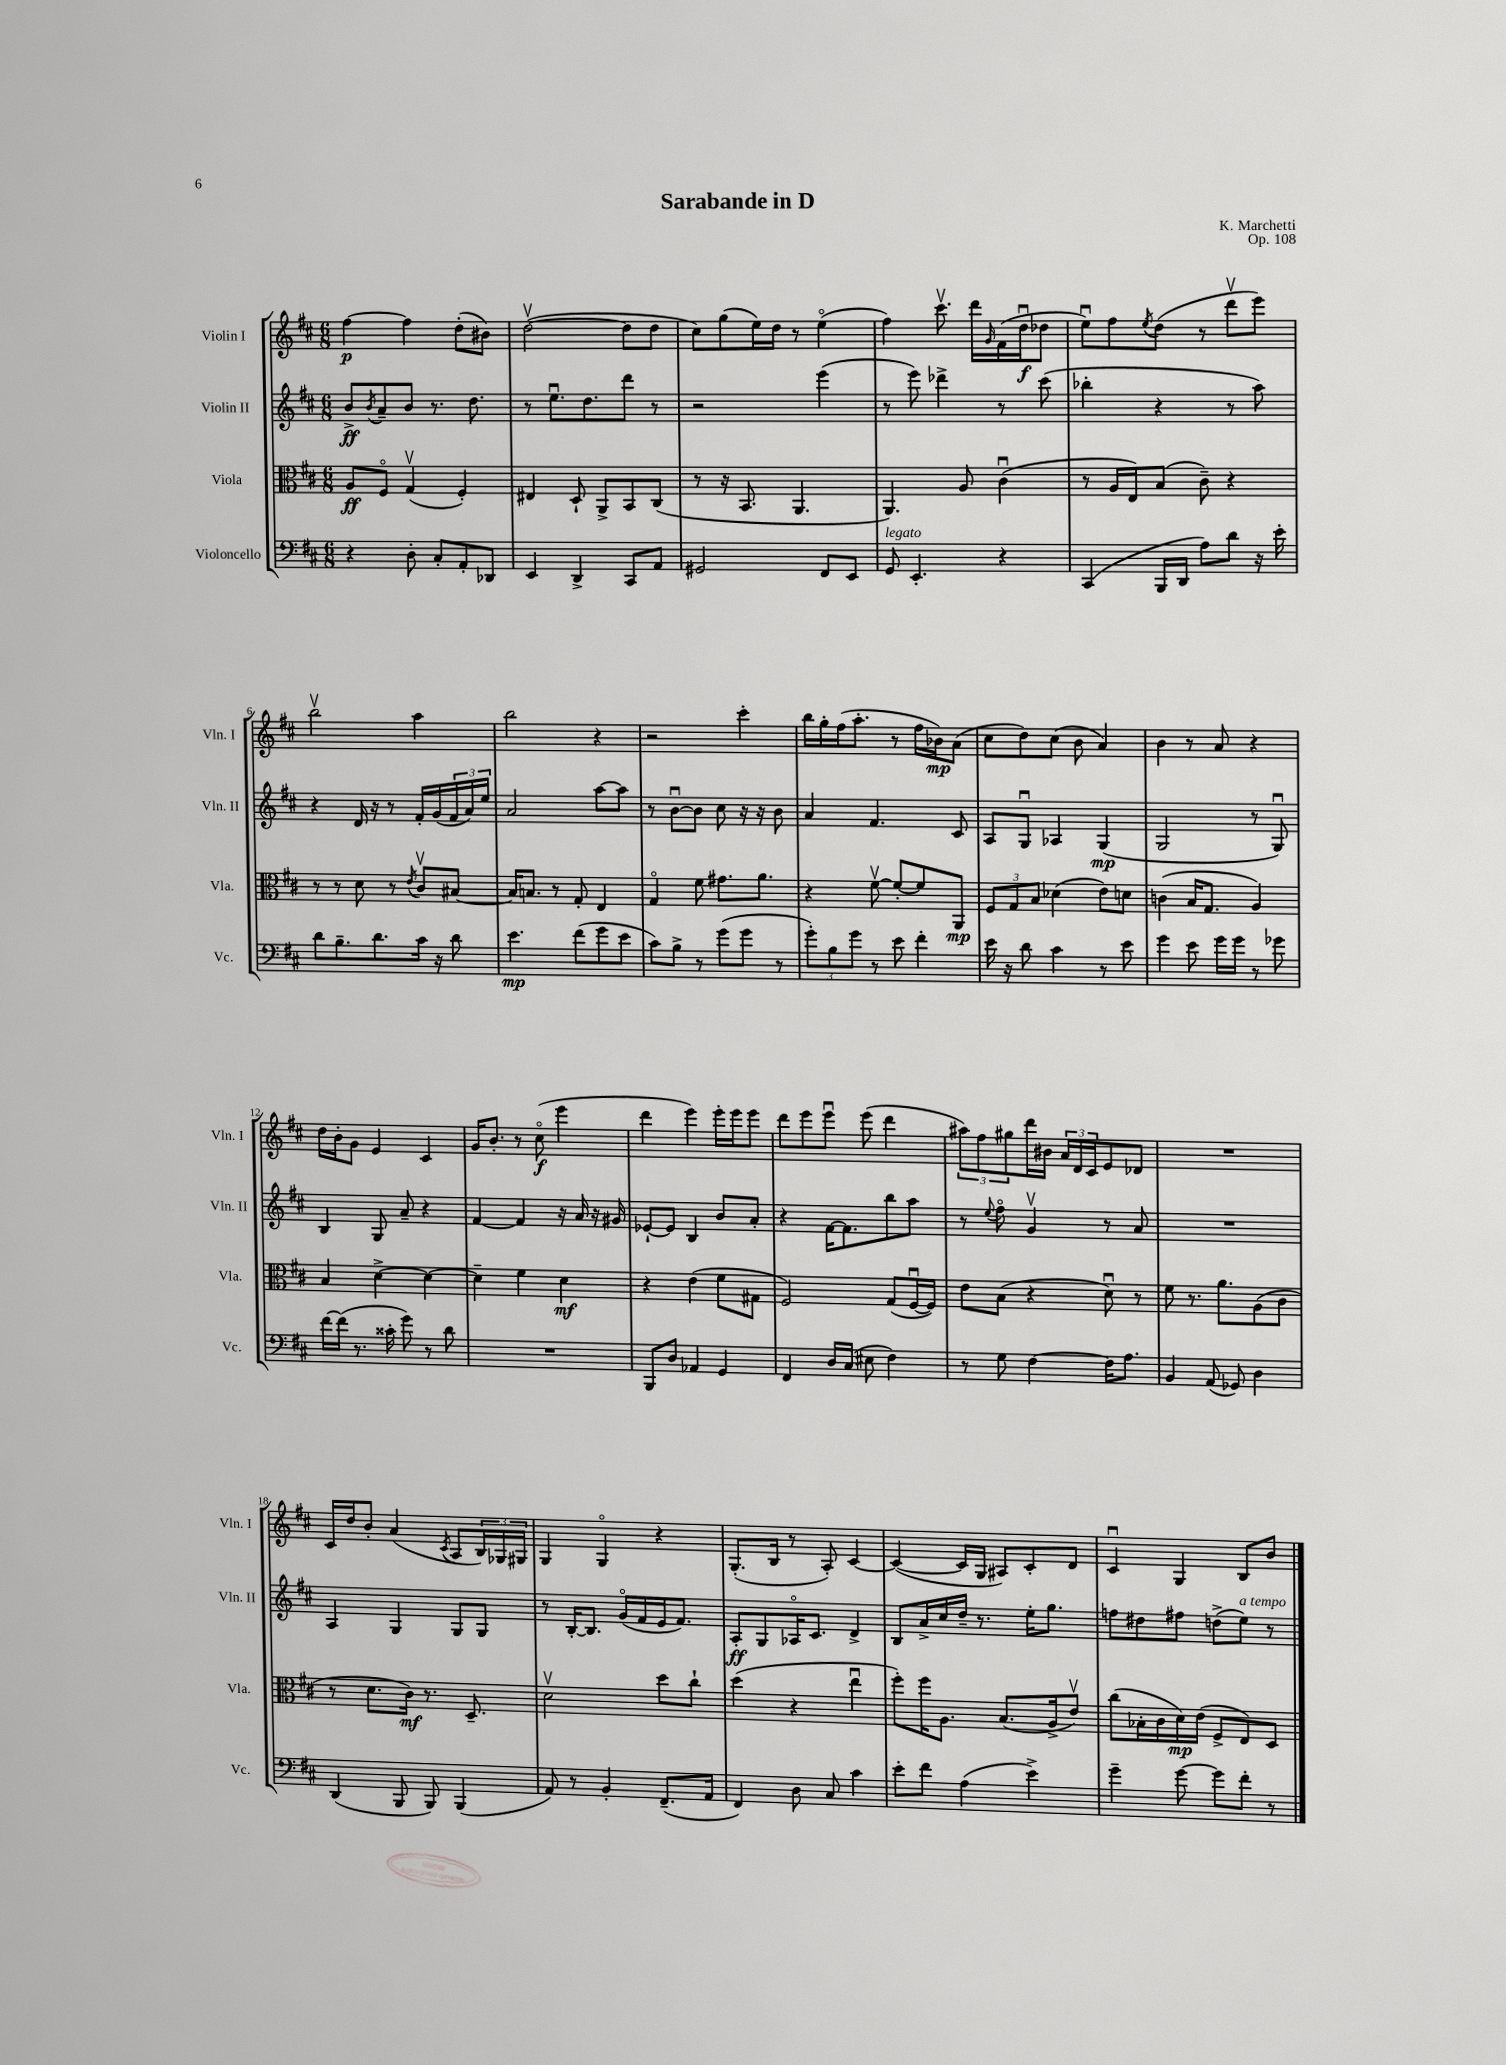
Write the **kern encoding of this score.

**kern	**dynam	**kern	**dynam	**kern	**dynam	**kern	**dynam
*part4	*part4	*part3	*part3	*part2	*part2	*part1	*part1
*staff4	*staff4	*staff3	*staff3	*staff2	*staff2	*staff1	*staff1
*I"Violoncello	*	*I"Viola	*	*I"Violin II	*	*I"Violin I	*
*I'Vc.	*	*I'Vla.	*	*I'Vln. II	*	*I'Vln. I	*
*clefF4	*	*clefC3	*	*clefG2	*	*clefG2	*
*k[f#c#]	*	*k[f#c#]	*	*k[f#c#]	*	*k[f#c#]	*
*M6/8	*	*M6/8	*	*M6/8	*	*M6/8	*
=1	=1	=1	=1	=1	=1	=1	=1
4r	.	8A/L	ff	8b^/L	ff	[4ff#\	p
.	.	.	.	8qb/	.	.	.
.	.	8F#/J	.	8a~/	.	.	.
8D'\	.	(4Gv/	.	8b/J	.	4ff#\]	.
8C#'/L	.	.	.	8.r	.	.	.
8AA'/	.	4F#'/)	.	.	.	(8dd'\L	.
.	.	.	.	8.dd\	.	.	.
8DD-X/J	.	.	.	.	.	8b#X\J)	.
=2	=2	=2	=2	=2	=2	=2	=2
4EE/	.	4E#X/	.	8r	.	([2ddv\	.
.	.	.	.	8.eeu\L	.	.	.
4DD^/	.	8D`/	.	.	.	.	.
.	.	.	.	8.dd\	.	.	.
.	.	8AA^/L	.	.	.	.	.
8CC#/L	.	8BB/	.	8ddd\J	.	8dd\L]	.
8AA/J	.	(8C#/J	.	8r	.	8dd\J	.
=3	=3	=3	=3	=3	=3	=3	=3
2GG#X/	.	8r	.	2r	.	8cc#\L)	.
.	.	16r	.	.	.	(8gg\	.
.	.	8.BB/	.	.	.	.	.
.	.	.	.	.	.	16ee\L)	.
.	.	.	.	.	.	16dd\JJ	.
.	.	4.AA/	.	.	.	8r	.
8FF#/L	.	.	.	(4eee\	.	(4ee\	.
8EE/J	.	.	.	.	.	.	.
=4	=4	=4	=4	=4	=4	=4	=4
!LO:TX:a:i:t=legato	!	!	!	!	!	!	!
8GG/	.	4.AA/)	.	8r	.	4ff#\)	.
4.EE'/	.	.	.	8eee\)	.	.	.
.	.	.	.	4ddd-X^\	.	8.ccc#v\	.
.	.	8A/	.	.	.	.	.
.	.	.	.	.	.	16ddd\LL	.
.	.	.	.	.	.	16qqg/	.
4r	.	(4c#u\	.	8r	.	(16f#\	.
.	.	.	.	.	.	16ddu\J	f
.	.	.	.	(8ccc#\	.	8dd-X\J	.
=5	=5	=5	=5	=5	=5	=5	=5
(4CC#/	.	8r	.	4bb-X'\	.	8eeu\L)	.
.	.	16A/LL	.	.	.	8ff#\	.
.	.	16E/J)	.	.	.	.	.
.	.	.	.	.	.	8qee/	.
16BBB/LL	.	(8B/J	.	4r	.	(8dd\J	.
16DD/JJ	.	.	.	.	.	.	.
8A\L)	.	8c#~\)	.	.	.	8r	.
8d\J	.	4r	.	8r	.	8dddv\L	.
16r	.	.	.	8aa\)	.	8eee\J)	.
16e'\	.	.	.	.	.	.	.
!!LO:LB:g=z
=6	=6	=6	=6	=6	=6	=6	=6
8d\L	.	8r	.	4r	.	2bbv\	.
8.B~\	.	8r	.	.	.	.	.
.	.	8d\	.	16d/	.	.	.
8.d\	.	.	.	16r	.	.	.
.	.	8r	.	8r	.	.	.
.	.	8qe/	.	.	.	.	.
16c#\Jk	.	8c#v/L	.	16f#'/LL	.	4aa\	.
16r	.	.	.	(16g/	.	.	.
8d\	.	[8B#X/J	.	24f#/	.	.	.
.	.	.	.	24a/)	.	.	.
.	.	.	.	24ee/JJ	.	.	.
=7	=7	=7	=7	=7	=7	=7	=7
4.e\	mp	16B#/KL]	.	2a/	.	2bb\	.
.	.	8.Bn/J	.	.	.	.	.
.	.	8r	.	.	.	.	.
(8f#\L	.	8G'/	.	.	.	.	.
8g\	.	4E/	.	[8aa\L	.	4r	.
8e\J	.	.	.	8aa\J]	.	.	.
=8	=8	=8	=8	=8	=8	=8	=8
8c#\L)	.	4G/	.	8r	.	2r	.
8B^\J	.	.	.	[8bu\L	.	.	.
8r	.	8f#\	.	8b\J]	.	.	.
(8g\L	.	8.g#X\L	.	8cc#\	.	.	.
8g\J	.	.	.	16r	.	4ccc#'\	.
.	.	8.a\J	.	16r	.	.	.
8r	.	.	.	8b\	.	.	.
=9	=9	=9	=9	=9	=9	=9	=9
12g'\L)	.	4r	.	4a/	.	16bb\LL	.
.	.	.	.	.	.	16gg'\	.
12B\	.	.	.	.	.	.	.
.	.	.	.	.	.	(16ff#\J	.
12g\J	.	.	.	.	.	.	.
.	.	.	.	.	.	8.aa'\J	.
8r	.	[8f#v\	.	4.f#/	.	.	.
8e\	.	8f#'/L_	.	.	.	8r	.
4f#'\	.	8f#/]	.	.	.	16ff#\LL	.
.	.	.	.	.	.	16b-X\J)	mp
.	.	8AA/J	mp	8c#/	.	(8a\J	.
=10	=10	=10	=10	=10	=10	=10	=10
16e\	.	12F#/L	.	8A/L	.	8cc#\L	.
16r	.	.	.	.	.	.	.
.	.	12G/	.	.	.	.	.
8d\	.	.	.	8Gu/J	.	8dd\)	.
.	.	12B/J	.	.	.	.	.
4c#\	.	(4d-X\	.	4A-X/	.	(8cc#\J	.
.	.	.	.	.	.	8b\	.
8r	.	8e\L)	.	(4G/	mp	4a/)	.
8e\	.	8dn\J	.	.	.	.	.
=11	=11	=11	=11	=11	=11	=11	=11
4g\	.	(4cn\	.	2G/	.	4b\	.
8e\	.	16B/KL	.	.	.	8r	.
.	.	8.G/J	.	.	.	.	.
16g\LL	.	.	.	.	.	8a/	.
16g\JJ	.	.	.	.	.	.	.
8r	.	4A/)	.	8r	.	4r	.
8g-X\	.	.	.	8Gu/)	.	.	.
!!LO:LB:g=z
=12	=12	=12	=12	=12	=12	=12	=12
[16f#\LL	.	4B/	.	4B/	.	16dd\LL	.
(16f#\JJ]	.	.	.	.	.	16b'\J	.
8.r	.	.	.	.	.	8g\J	.
.	.	[4d^\	.	8G/	.	4e/	.
16c##X'\	.	.	.	.	.	.	.
8g\)	.	.	.	8a~/	.	.	.
8r	.	4d\_	.	4r	.	4c#/	.
8d\	.	.	.	.	.	.	.
=13	=13	=13	=13	=13	=13	=13	=13
2.r	.	4d~\]	.	[4f#/	.	16g/KL	.
.	.	.	.	.	.	8.b'/J	.
.	.	4f#\	.	4f#/]	.	8r	.
.	.	.	.	.	.	(8cc#\	f
.	.	4d\	mf	16r	.	4eee\	.
.	.	.	.	16a/	.	.	.
.	.	.	.	16r	.	.	.
.	.	.	.	16g#X/	.	.	.
=14	=14	=14	=14	=14	=14	=14	=14
8BBB/L	.	4r	.	[8e-X`/L	.	4ddd\	.
8D/J	.	.	.	8e-/J]	.	.	.
4AA-X/	.	(4e\	.	4B/	.	4eee\)	.
4GG/	.	8f#\L	.	8b/L	.	16eee'\LL	.
.	.	.	.	.	.	16eee\J	.
.	.	8G#X\J	.	8a'/J	.	8eee\J	.
=15	=15	=15	=15	=15	=15	=15	=15
4FF#/	.	2F#/)	.	4r	.	8ddd\L	.
.	.	.	.	.	.	8eee\	.
16D/LL	.	.	.	[16f#\KL	.	8eeeu\J	.
(16C#/JJ	.	.	.	8.f#\]	.	.	.
8E#X\	.	.	.	.	.	(8eee\	.
4F#\)	.	(8G/L	.	8bb\	.	4ddd\	.
.	.	[16F#u/L	.	8aa\J	.	.	.
.	.	16F#/JJ])	.	.	.	.	.
=16	=16	=16	=16	=16	=16	=16	=16
8r	.	8e\L	.	8r	.	12aa#X\L)	.
.	.	.	.	.	.	12ff#\	.
.	.	.	.	8qqee/	.	.	.
8G\	.	(8B\J	.	8ff#\	.	.	.
.	.	.	.	.	.	12gg#X\	.
[4F#\	.	4r	.	4gv/	.	16ddd\L	.
.	.	.	.	.	.	16b#X\JJ	.
.	.	.	.	.	.	24a/LL	.
.	.	.	.	.	.	24d/	.
.	.	.	.	.	.	24c#/J	.
16F#\KL]	.	8du\)	.	8r	.	8e/	.
8.A\J	.	.	.	.	.	.	.
.	.	8r	.	8a/	.	8d-X/J	.
=17	=17	=17	=17	=17	=17	=17	=17
4BB/	.	8f#\	.	2.r	.	2.r	.
.	.	8.r	.	.	.	.	.
(8AA/	.	.	.	.	.	.	.
.	.	8.a\L	.	.	.	.	.
8GG-X/)	.	.	.	.	.	.	.
4D\	.	(8A\	.	.	.	.	.
.	.	8c#\J	.	.	.	.	.
!!LO:LB:g=z
=18	=18	=18	=18	=18	=18	=18	=18
(4DD/	.	8r	.	4A/	.	16c#/LL	.
.	.	.	.	.	.	16dd/J	.
.	.	8.d\L	.	.	.	8b'/J	.
8BBB/	.	.	.	4G/	.	(4a/	.
.	.	16c#\Jk)	mf	.	.	.	.
8BBB/)	.	8.r	.	.	.	.	.
.	.	.	.	.	.	8qc#/	.
(4BBB/	.	.	.	8G/L	.	8A/L	.
.	.	8.D~/	.	.	.	.	.
.	.	.	.	8G/J	.	24B/L)	.
.	.	.	.	.	.	24G-X/	.
.	.	.	.	.	.	24G#X/JJ	.
=19	=19	=19	=19	=19	=19	=19	=19
8AA/)	.	2dv\	.	8r	.	4G/	.
8r	.	.	.	[16B'/KL	.	.	.
.	.	.	.	8.B/J]	.	.	.
4BB'/	.	.	.	.	.	4G/	.
.	.	.	.	(16g/LL	.	.	.
.	.	.	.	16f#/	.	.	.
(8.FF#~/L	.	8dd\L	.	16e/J	.	4r	.
.	.	.	.	8.f#/J)	.	.	.
.	.	8cc#`\J	.	.	.	.	.
16AA/Jk	.	.	.	.	.	.	.
=20	=20	=20	=20	=20	=20	=20	=20
4FF#/)	.	(4dd\	.	8A'/L	ff	(8.G'/L	.
.	.	.	.	8G/	.	.	.
.	.	.	.	.	.	16B/Jk	.
8D\	.	4r	.	16A-X/K	.	8r	.
.	.	.	.	8.c#/J	.	.	.
8C#/	.	.	.	.	.	8A'/)	.
4c#\	.	4eeu\	.	4d^/	.	[4c#/	.
=21	=21	=21	=21	=21	=21	=21	=21
8e'\L	.	8ff#'\L)	.	8B/L	.	(4c#/_	.
8f#\J	.	16ff#\K	.	16a^/L	.	.	.
.	.	8.A\J	.	16cc#/	.	.	.
(4A\	.	.	.	16dd~/JJ	.	16c#/LL]	.
.	.	.	.	8.r	.	16G/JJ	.
.	.	(8.B/L	.	.	.	8A#X/L)	.
4e^\)	.	.	.	16ee'\KL	.	8c#'/	.
.	.	16A^/k	.	8.gg\J	.	.	.
.	.	8ev/J)	.	.	.	8d/J	.
=22	=22	=22	=22	=22	=22	=22	=22
4g~\	.	(8cc#\L	.	8ffn\L	.	4c#u/	.
.	.	16B-X'\L	.	8dd#X\	.	.	.
.	.	16c#\	.	.	.	.	.
[8g\	.	16d\)	mp	8ff#X\J	.	4G/	.
.	.	(16e\JJ	.	.	.	.	.
8g\L]	.	8F#^/L	.	(8ddn^\L	.	.	.
!	!	!	!	!LO:TX:a:i:t=a tempo	!	!	!
8f#'\J	.	8E/)	.	8ee\J)	.	8B/L	.
8r	.	8D/J	.	8r	.	8b/J	.
==	==	==	==	==	==	==	==
*-	*-	*-	*-	*-	*-	*-	*-
